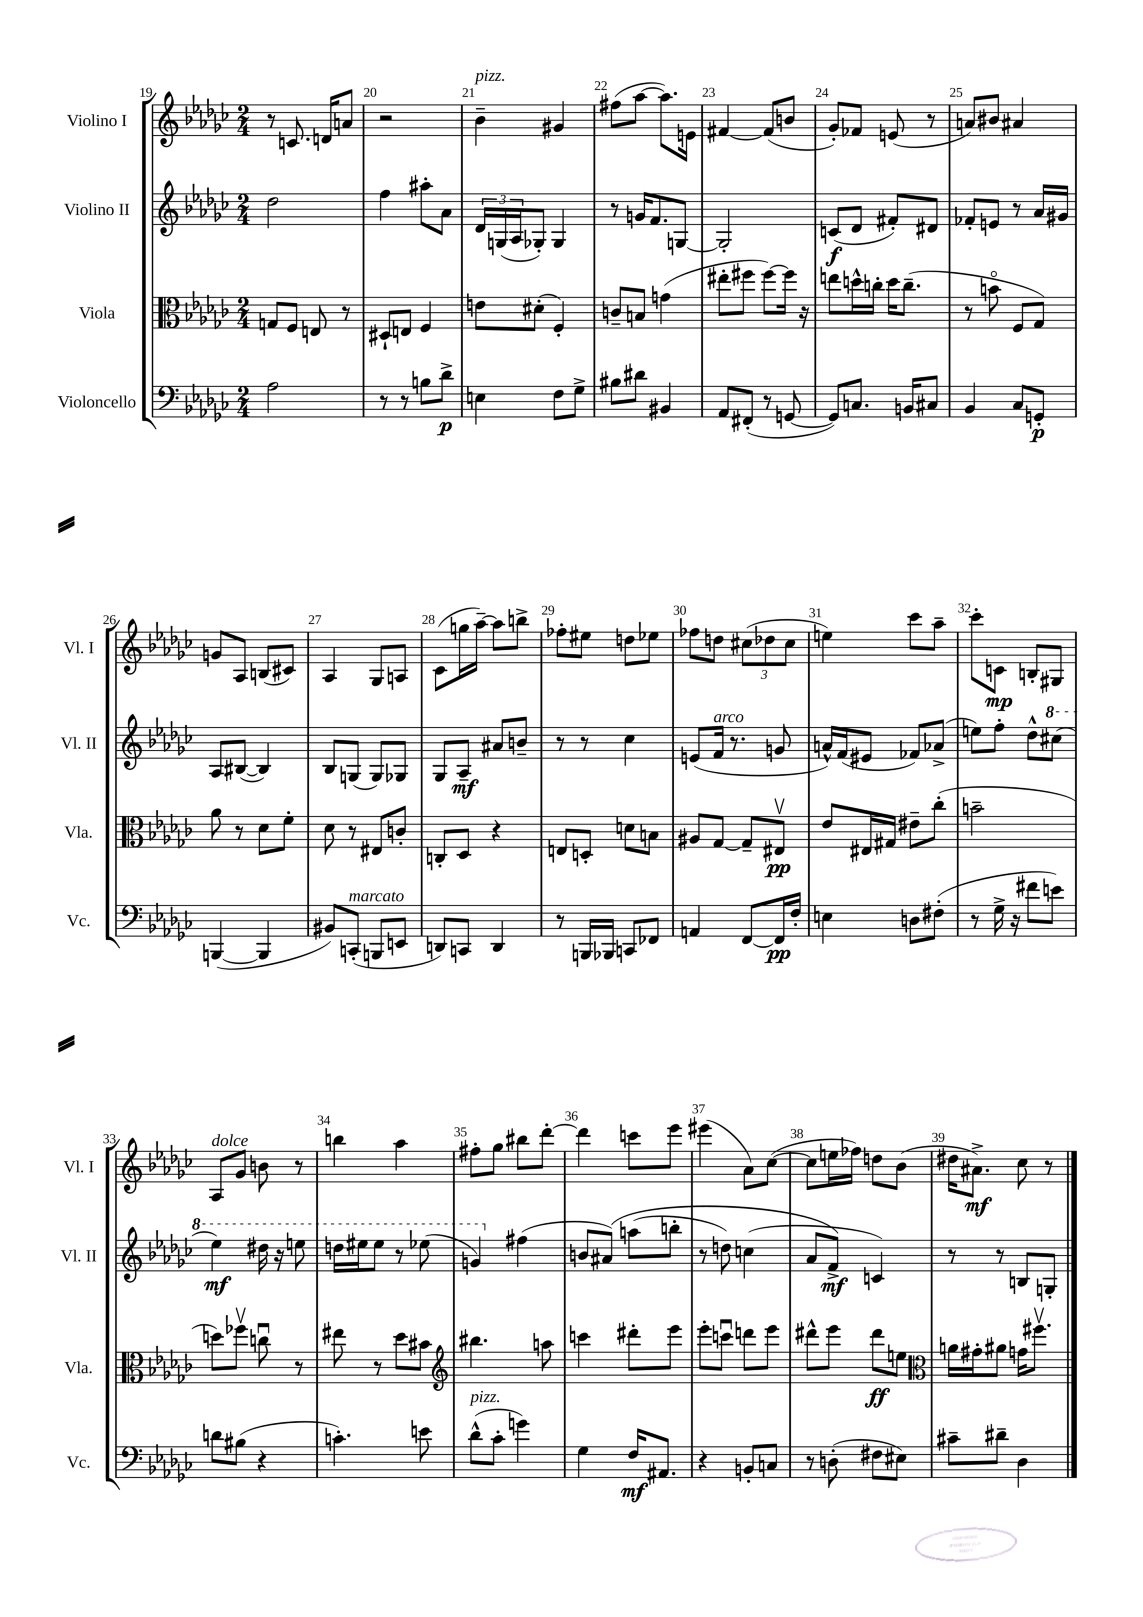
<<
\new StaffGroup <<
\new Staff = "s0" \with { instrumentName = "Violino I" shortInstrumentName = "Vl. I" } {
    \clef treble \key ges \major \numericTimeSignature \time 2/4
    r8 c'8. d'16 a'8 |
    r2 |
    bes'4--^\markup { \italic "pizz." } gis'4 |
    fis''8( aes''8~ aes''8.) e'16 |
    fis'4~ fis'8( b'8 |
    ges'8-.) fes'8 e'8( r8 |
    a'8) bis'8 ais'4 |
    g'8 aes8 b8( cis'8) |
    aes4 ges8 a8 |
    ces'8( g''16 aes''16~--) aes''8 b''8-> |
    fes''8-. eis''8 d''8 ees''8 |
    fes''8 d''8 \tuplet 3/2 { cis''8( des''8 cis''8 } |
    e''4) ces'''8 aes''8-- |
    ces'''8-. c'8\mp b8-. gis8 |
    aes8^\markup { \italic "dolce" } ges'8 b'8 r8 |
    b''4 aes''4 |
    fis''8-. ges''8 bis''8 des'''8~-. |
    des'''4 c'''8 ees'''8 |
    eis'''4( aes'8) ces''8~( |
    ces''8 e''16 fes''16) d''8 bes'8( |
    dis''16 ais'8.->\mf) ces''8 r8 \bar "|." |
}
\new Staff = "s1" \with { instrumentName = "Violino II" shortInstrumentName = "Vl. II" } {
    \clef treble \key ges \major \numericTimeSignature \time 2/4
    des''2 |
    f''4 ais''8-. aes'8 |
    \tuplet 3/2 { des'16 g16( aes16 } ges8-.) ges4 |
    r8 g'16 f'8. g8~ |
    g2-. |
    c'8\f( des'8 fis'8-.) dis'8 |
    fes'8-. e'8 r8 aes'16 gis'16 |
    aes8 bis8~( bis4) |
    bes8 g8( g8) ges8 |
    ges8 aes8--\mf ais'8 b'8-- |
    r8 r8 ces''4 |
    e'8( f'16^\markup { \italic "arco" } r8. g'8 |
    a'16-^) f'16( eis'8 fes'8) aes'8->( |
    e''8) f''8-. des''8-^ \ottava #1 cis'''8( |
    ees'''4\mf) dis'''16 r16 e'''8 |
    d'''16 eis'''16 eis'''8 r8 ees'''8( |
    g''4) \ottava #0 fis''4( |
    b'8 ais'8)\( a''8( b''8-. |
    r8 d''8) c''4( |
    aes'8 f'8->\mf\) c'4) |
    r8 r8 b8 g8-. \bar "|." |
}
\new Staff = "s2" \with { instrumentName = "Viola" shortInstrumentName = "Vla." } {
    \clef alto \key ges \major \numericTimeSignature \time 2/4
    g8 f8 e8 r8 |
    dis8-! e8 f4 |
    e'8 dis'8-.( f4-.) |
    c'8-- b8 g'4( |
    eis''8-. fis''8 fis''8~) fis''16 r16 |
    e''8 d''16-^ c''16-. d''16 c''8.--( |
    r8 b'8\flageolet f8 ges8) |
    aes'8 r8 des'8 f'8-. |
    des'8 r8 eis8 c'8-. |
    c8-. des8 r4 |
    e8 d8-. d'8 b8 |
    ais8 ges8~ ges8-- eis8\upbow\pp |
    ees'8 eis16 gis16 eis'8-- ces''8-.( |
    b'2-- |
    d''8) fes''8\upbow c''8\downbow r8 |
    eis''8 r8 des''8 bis'8 |
    \clef treble bis''4. a''8 |
    c'''4 dis'''8-. ees'''8 |
    ees'''8-. c'''8\downbow d'''8 ees'''8 |
    dis'''8-^ ees'''8 dis'''8\ff e''8 |
    \clef alto a'16 gis'16-. ais'8 g'16 fis''8.\upbow \bar "|." |
}
\new Staff = "s3" \with { instrumentName = "Violoncello" shortInstrumentName = "Vc." } {
    \clef bass \key ges \major \numericTimeSignature \time 2/4
    aes2 |
    r8 r8 b8 des'8->\p |
    e4 f8 ges8-> |
    bis8 dis'8 bis,4 |
    aes,8 fis,8-.( r8 g,8~ |
    g,8) c8. b,16 cis8 |
    bes,4 ces8 g,8-.\p |
    b,,4~( b,,4 |
    bis,8) c,8-.^\markup { \italic "marcato" }( b,,8 e,8 |
    d,8) c,8 d,4 |
    r8 b,,16 bes,,16 c,8 fes,8 |
    a,4 f,8~ f,16\pp f16-. |
    e4 d8 fis8-.( |
    r8 ges16-> r16 fis'8 e'8) |
    d'8 bis8( r4 |
    c'4.-.) e'8 |
    des'8-^^\markup { \italic "pizz." }( ces'8-. g'4) |
    ges4 f16\mf ais,8. |
    r4 b,8-. c8 |
    r8 d8-.( fis8 eis8) |
    cis'8-- dis'8-- des4 \bar "|." |
}
>>
>>
\layout { \context { \Score currentBarNumber = #19 \override BarNumber.break-visibility = ##(#f #t #t) barNumberVisibility = #all-bar-numbers-visible } }
